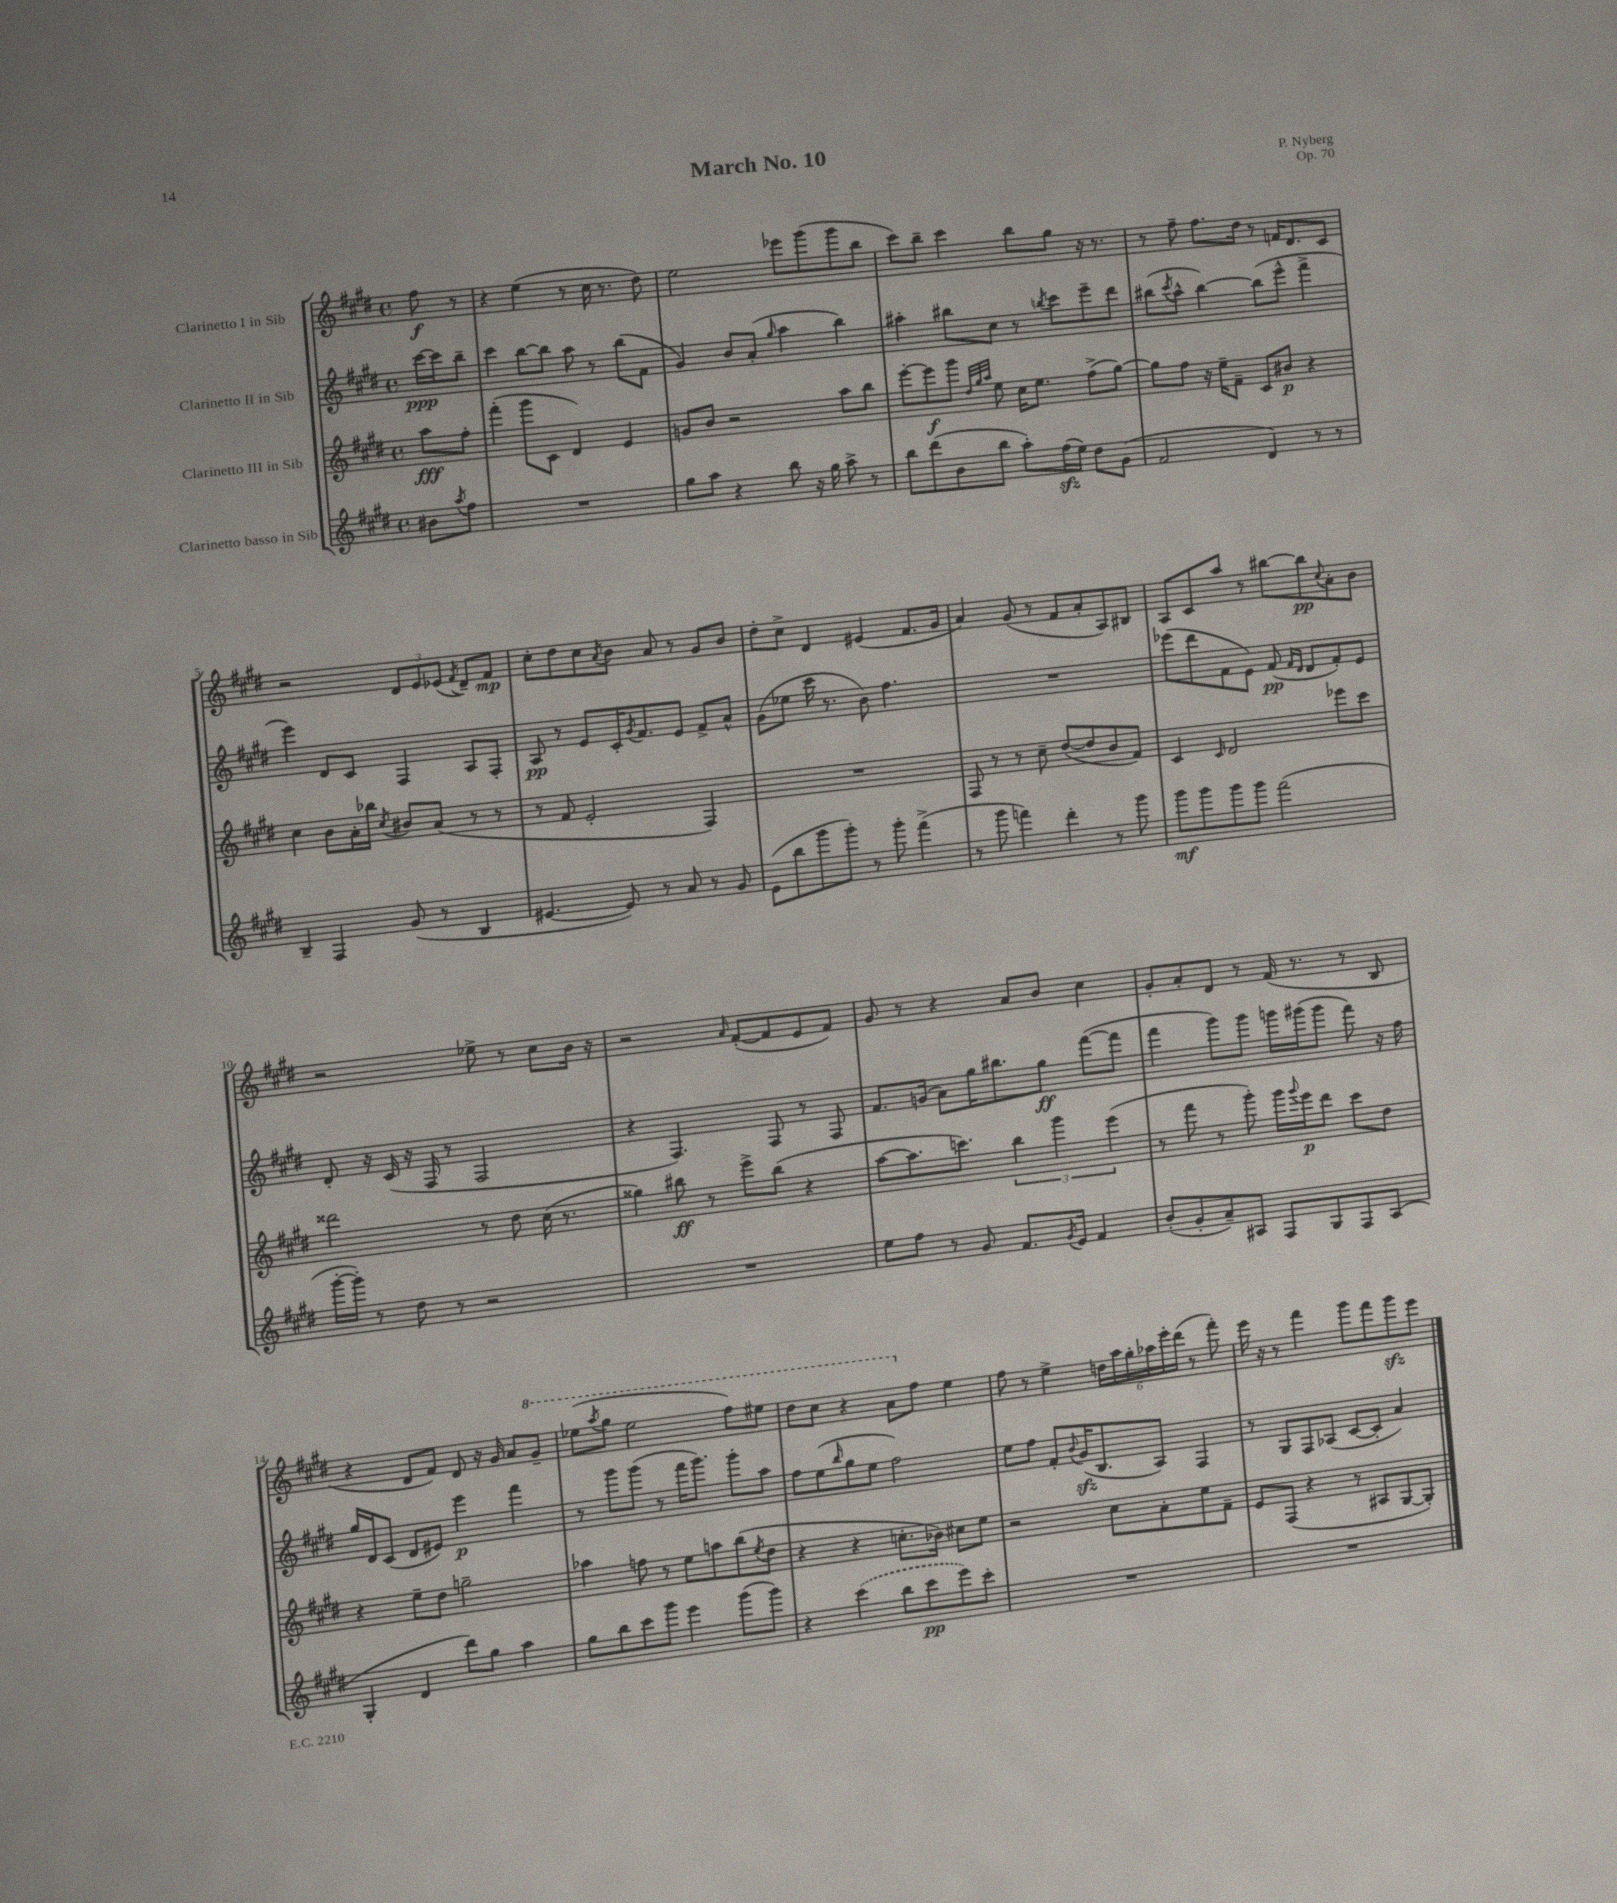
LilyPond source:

\header { title = "March No. 10" composer = "P. Nyberg" opus = "Op. 70" }
<<
\new StaffGroup <<
\new Staff = "s0" \with { instrumentName = "Clarinetto I in Sib" } {
    \clef treble \key e \major \defaultTimeSignature \time 4/4 \partial 4
    fis''8\f r8 |
    r4 e''4( r8 cis''16 r8. dis''8) |
    e''2 ees'''8 gis'''8( gis'''8 b''8 |
    cis'''8) b''8-- cis'''4 b''8 gis''8 r16 r8. |
    r8 fis''8-- fis''8. dis''16 r8 f'16 dis'8. cis'8 |
    r2 \tuplet 3/2 { dis'8 e'8 ees'8( } \acciaccatura { fis'8 } dis'8--) fis'8\mp |
    cis''8-. dis''8 cis''8 \acciaccatura { a'8 } b'8 a'8 r8 gis'8 b'8 |
    dis''8-. cis''8-> dis'4 eis'4( fis'8. gis'16 |
    a'4) gis'8( r8 fis'8 a'8-. a8) bis8 |
    a8 cis'8 a''8 r8 bis''8~ bis''8\pp \appoggiatura { cis''8 } a'8-. b'8 |
    r2 ees''8-> r8 cis''8 b'16 r16 |
    r2 \grace { a'16 } fis'8~-.( fis'8 e'8 fis'8) |
    gis'8 r8 r4 a'8 b'8 cis''4 |
    gis'8-. a'8-. dis'8 r8 fis'16( r8. r8 b8 |
    r4 dis'8 fis'8) dis'8 r16 gis'16 a'8 \ottava #1 gis''8-- |
    ees'''8( \acciaccatura { a'''8 } gis'''8 ees'''2 fis'''8) eis'''8 |
    dis'''8 cis'''8 r4 a''8 \ottava #0 fis''8 e''4 |
    fis''8 r8 e''4-> \tuplet 6/4 { d''16 a''16 gis''16-. aes''16 e'''16-. dis'''16( } r8 fis'''8-.) |
    e'''16 r16 r8 fis'''4 gis'''8 fis'''8 gis'''8\sfz e'''8 \bar "|." |
}
\new Staff = "s1" \with { instrumentName = "Clarinetto II in Sib" } {
    \clef treble \key e \major \defaultTimeSignature \time 4/4 \partial 4
    cis'''16~\ppp cis'''16 b''8-- |
    cis'''4 b''8~ b''8 a''8 r8 b''8( fis'8 |
    gis'4) b'8 a'8-.( \grace { gis''16 } a''4 b''4) |
    ais''4-. bis''8 cis''8 r8 \acciaccatura { b''8 } cis'''8 e'''8-- dis'''8 |
    bis''8( \acciaccatura { cis'''8 } a''8-^ bis''4~) bis''8( e'''8-^ fis'''4-> |
    e'''4) dis'8 cis'8 fis4 a8 fis8-. |
    a8\pp r8 e'8 cis'16-. \acciaccatura { gis'8 } fis'8. e'8 fis'8-> a'8-^ |
    gis'8( ees''8 cis'''16 r8. b'8) fis''4. |
    R1 |
    ees'''8( dis'''8 fis'8 e'8) fis'8\pp( \grace { fis'16 dis'16 } dis'8 fis'8-.) e'8 |
    dis'8-. r16 cis'16( r16 fis16 r8 fis2 |
    r4 fis4.) fis8 r8 fis8 |
    fis'8. g'16( a'8) gis''16 bis''8. gis''8\ff fis'''8~( fis'''8 |
    fis'''4 gis'''8) gis'''8 g'''16 gis'''16( gis'''8 fis'''8) r16 fis''16 |
    gis''16 dis'16 cis'8( dis'8 eis'8) e'''4\p fis'''4 |
    r8 gis'''8 gis'''8( r8 fis'''16 gis'''8.) gis'''8-. a''8 |
    fis''8 e''8( \grace { b''16 } gis''8 e''8 fis''2) |
    e''8 fis''8 fis'8-. \appoggiatura { b'8 } gis'16\sfz( b8. a8) fis4 |
    r8 gis8 fis8 aes8( cis'8~ cis'8-. a'4) \bar "|." |
}
\new Staff = "s2" \with { instrumentName = "Clarinetto III in Sib" } {
    \clef treble \key e \major \defaultTimeSignature \time 4/4 \partial 4
    a''8\fff fis''8-. |
    fis'''4-.( gis'''8 cis'8 dis'4) e'4 |
    g'8 b'8 r2 a''8 b''8 |
    e'''8~-. e'''8\f gis'''8 \grace { dis''32 gis''32 a''32 } e''8 cis''16 e''8. fis''8->( gis''8~) |
    gis''8 fis''8 r16 e''16-- fis'8-- cis'8 bis'8\p r4 |
    cis''4 b'8 a'16-. bes''16 \acciaccatura { cis''8 } bis'8 a'8( r8 r8 |
    r8 fis'8 e'2-. fis4) |
    R1 |
    fis8 r8 r8 cis''8-- dis''8~( dis''8 b'8 fis'8) |
    cis'4 \grace { cis'16 } dis'2 ees'''8 cis'''8 |
    disis'''2 r8 dis''8 cis''16( r8. |
    gisis''4) bis''8\ff r8 e'''8-> bis''8( r4 |
    a''8~ a''8. c'''8.) \tuplet 3/2 { b''4 gis'''4 e'''4( } |
    r8 fis'''8 r8 gis'''8-.) gis'''16 \appoggiatura { gis'''8 } e'''16\p dis'''8 cis'''8 dis''8 |
    r4 e''8-- dis''8 g''2-- |
    aes''4 f''8 r8 e''8 a''8 b''8( \acciaccatura { e''8 } dis''8 |
    r4 r4 c''8.-. bes'16) cis''8 e''8 |
    r2 cis''8 a'8-. e''8 fis'8-- |
    e'8 fis8( r4 r8 ais8 gis8~ gis8-.) \bar "|." |
}
\new Staff = "s3" \with { instrumentName = "Clarinetto basso in Sib" } {
    \clef treble \key e \major \defaultTimeSignature \time 4/4 \partial 4
    bis'8 \acciaccatura { a''8 } fis''8 |
    R1 |
    gis''8 a''8 r4 b''8 r16 gis''16 a''8-> r8 |
    b''8 dis'''8( b'8 b''8 a''8-.) fis''16\sfz( e''16) dis''8 gis'8( |
    fis'2 dis'4) r8 r8 |
    b4-- fis4 gis'8( r8 b4 |
    eis'4.~ eis'8) r8 a'8 r8 gis'8 |
    e'8( b''8 gis'''8 gis'''8-.) r8 gis'''8-. fis'''4->( |
    r8 gis'''8 f'''4) dis'''4-. r8 gis'''8 |
    gis'''8\mf gis'''8 gis'''8 gis'''8 fis'''2( |
    gis'''16~-. gis'''16-.) r8 dis''8 r8 r2 |
    R1 |
    e''8 fis''8 r8 gis'8 fis'8. \acciaccatura { gis'8 } e'16 fis'4 |
    b'8-.( gis'8-. a'8--) ais8 fis8 gis8 fis8 ais8( |
    gis4-. dis'4 dis'''8) gis''8 a''4 |
    gis''8 b''8 cis'''8 gis'''8 e'''4 gis'''8( gis'''8) |
    r4 \once \slurDashed cis'''4( b''8 cis'''8\pp e'''8) cis'''8-. |
    R1 |
    R1 \bar "|." |
}
>>
>>
